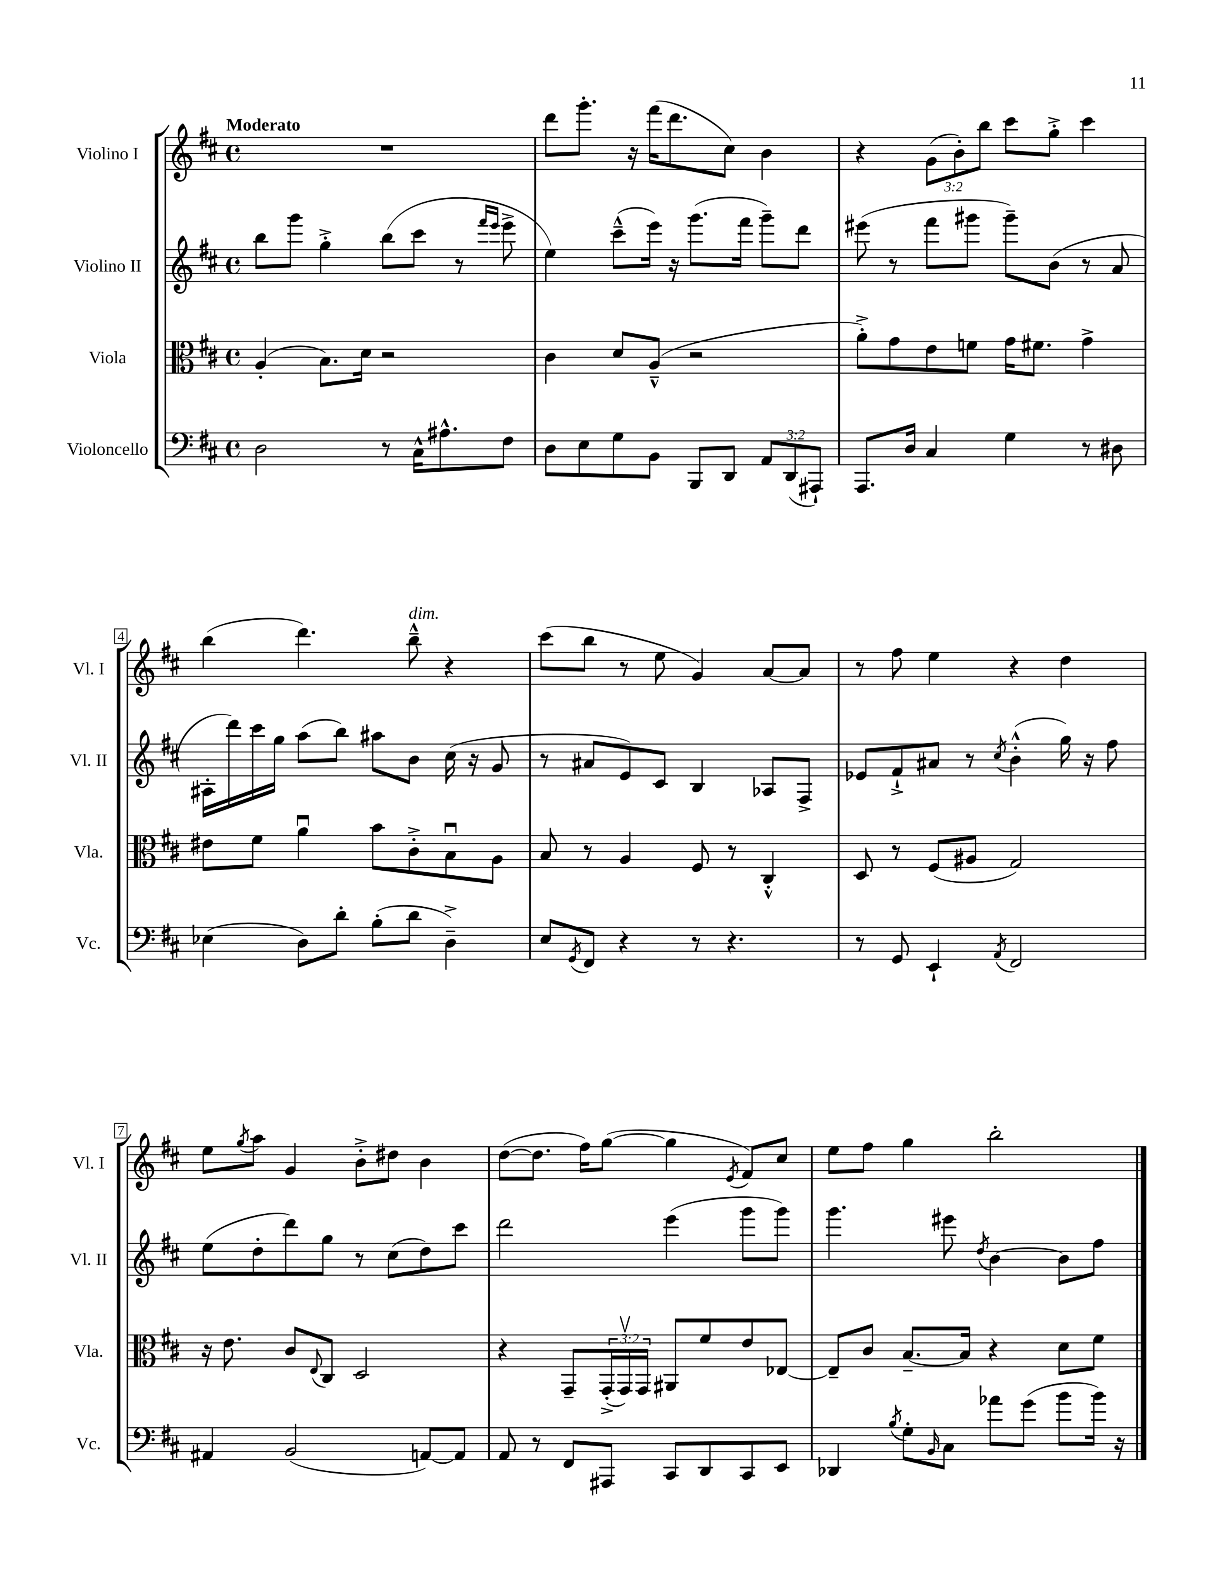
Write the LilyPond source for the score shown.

<<
\new StaffGroup <<
\new Staff = "s0" \with { instrumentName = "Violino I" shortInstrumentName = "Vl. I" } {
    \clef treble \key d \major \defaultTimeSignature \time 4/4 \override Staff.TupletNumber.text = #tuplet-number::calc-fraction-text \tempo "Moderato"
    R1 |
    d'''8 g'''8.-. r16 fis'''16( d'''8. cis''8) b'4 |
    r4 \tuplet 3/2 { g'8( b'8-.) b''8 } cis'''8 g''8-.-> cis'''4 |
    b''4( d'''4.) b''8---^^\markup { \italic "dim." } r4 |
    cis'''8( b''8 r8 e''8 g'4) a'8~ a'8 |
    r8 fis''8 e''4 r4 d''4 |
    e''8 \acciaccatura { g''8 } a''8 g'4 b'8-.-> dis''8 b'4 |
    d''8~( d''8. fis''16) g''8~( g''4 \acciaccatura { e'8 } fis'8) cis''8 |
    e''8 fis''8 g''4 b''2-. \bar "|." |
}
\new Staff = "s1" \with { instrumentName = "Violino II" shortInstrumentName = "Vl. II" } {
    \clef treble \key d \major \defaultTimeSignature \time 4/4
    b''8 g'''8 g''4-.-> b''8( cis'''8 r8 \grace { fis'''16 e'''16 } e'''8-> |
    e''4) cis'''8---^( e'''16) r16 g'''8.( fis'''16 g'''8--) d'''8 |
    eis'''8( r8 fis'''8 gis'''8 gis'''8--) b'8( r8 a'8 |
    ais16-. d'''16) cis'''16 g''16 a''8( b''8) ais''8 b'8 cis''16( r16 g'8 |
    r8 ais'8 e'8) cis'8 b4 aes8 fis8-> |
    ees'8 fis'8-!-> ais'8 r8 \acciaccatura { cis''8 } b'4-.-^( g''16) r16 fis''8 |
    e''8( d''8-. d'''8) g''8 r8 cis''8( d''8) cis'''8 |
    d'''2 e'''4( g'''8 g'''8) |
    g'''4. eis'''8 \acciaccatura { d''8 } b'4~ b'8 fis''8 \bar "|." |
}
\new Staff = "s2" \with { instrumentName = "Viola" shortInstrumentName = "Vla." } {
    \clef alto \key d \major \defaultTimeSignature \time 4/4 \override Staff.TupletNumber.text = #tuplet-number::calc-fraction-text
    a4-.( b8.) d'16 r2 |
    cis'4 d'8 a8---^( r2 |
    a'8-.->) g'8 e'8 f'8 g'16 fis'8. g'4-> |
    eis'8 fis'8 a'4\downbow b'8 cis'8-.-> b8\downbow a8 |
    b8 r8 a4 fis8 r8 cis4-.-^ |
    d8 r8 fis8( ais8 g2) |
    r16 e'8. cis'8 \appoggiatura { e8 } cis8 d2 |
    r4 g,8-- \tuplet 3/2 { g,16-.->( g,16\upbow) g,16 } ais,8 fis'8 e'8 ees8~ |
    ees8-- cis'8 b8.~-- b16 r4 d'8 fis'8 \bar "|." |
}
\new Staff = "s3" \with { instrumentName = "Violoncello" shortInstrumentName = "Vc." } {
    \clef bass \key d \major \defaultTimeSignature \time 4/4 \override Staff.TupletNumber.text = #tuplet-number::calc-fraction-text
    d2 r8 cis16-^ ais8.-^ fis8 |
    d8 e8 g8 b,8 b,,8 d,8 \tuplet 3/2 { a,8 d,8( ais,,8-!) } |
    a,,8. d16 cis4 g4 r8 dis8 |
    ees4( d8) d'8-. b8-.( d'8 d4--->) |
    e8 \acciaccatura { g,8 } fis,8 r4 r8 r4. |
    r8 g,8 e,4-! \acciaccatura { a,8 } fis,2 |
    ais,4 b,2( a,8~) a,8 |
    a,8 r8 fis,8 ais,,8 cis,8 d,8 cis,8 e,8 |
    des,4 \acciaccatura { b8 } g8-. \grace { b,16 } cis8 aes'8 g'8( b'8 b'16) r16 \bar "|." |
}
>>
>>
\layout { \context { \Score \override BarNumber.stencil = #(make-stencil-boxer 0.1 0.3 ly:text-interface::print) } }
